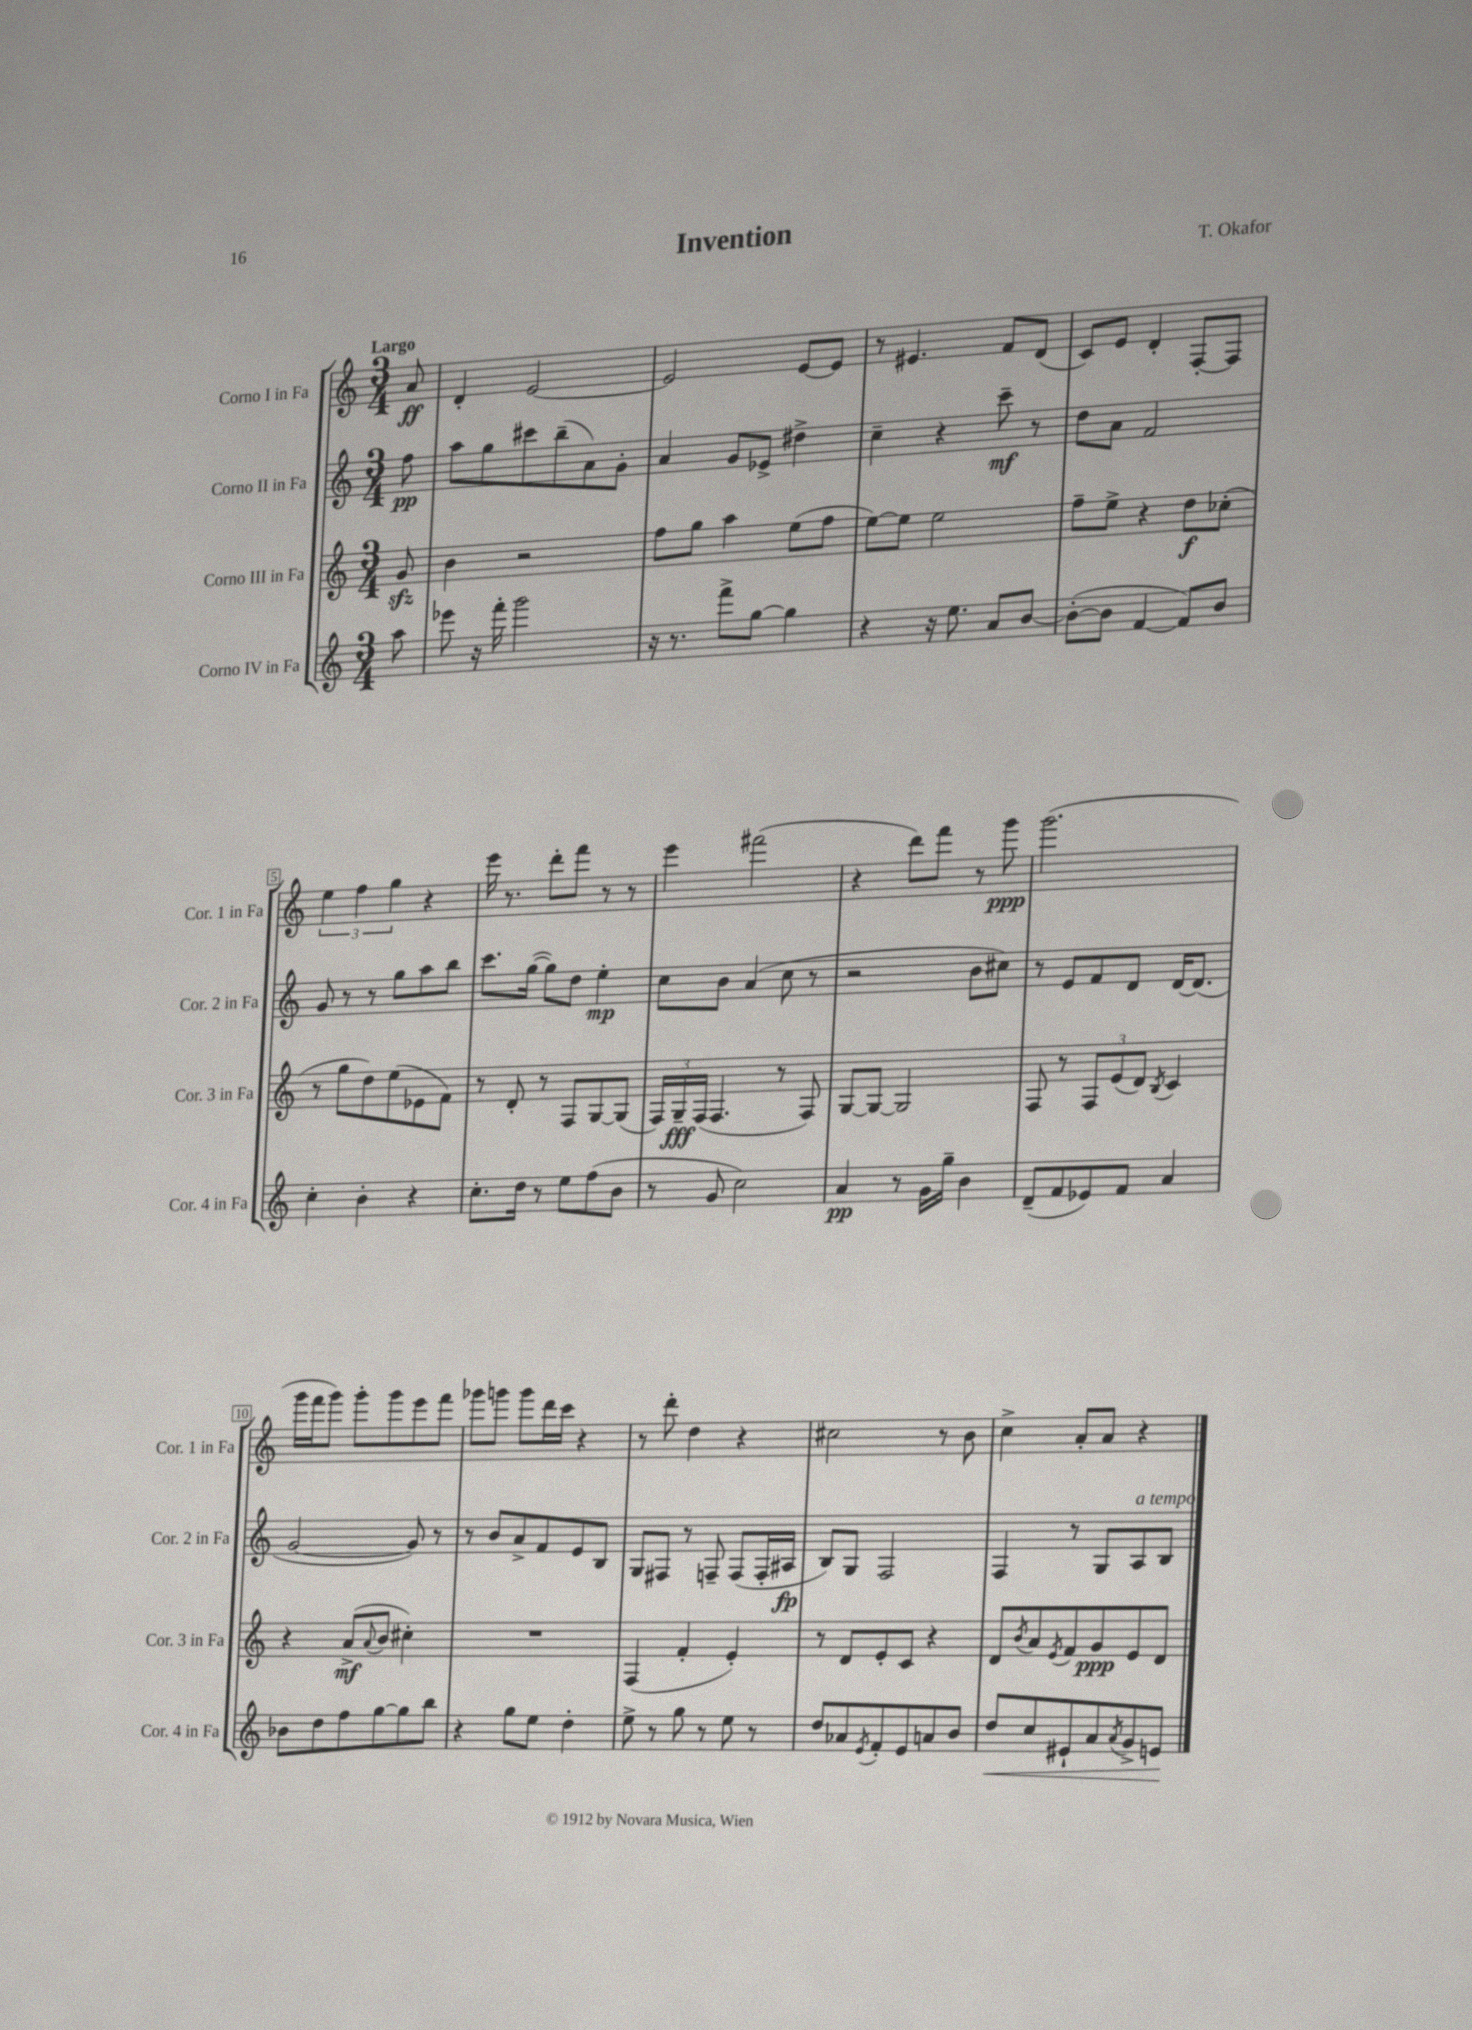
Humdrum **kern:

**kern	**kern	**kern	**kern
*staff4	*staff3	*staff2	*staff1
*clefG2	*clefG2	*clefG2	*clefG2
*k[]	*k[]	*k[]	*k[]
*M3/4	*M3/4	*M3/4	*M3/4
8aa	8g	8ff	8a
=	=	=	=
8eee-	4b	8aa	4d'
16r	.	8gg	.
16fff'	.	.	.
2ggg	2r	8ccc#	[2e
.	.	(8bb~	.
.	.	8a)	.
.	.	8g'	.
=	=	=	=
16r	8ff	4a	2e]
8.r	.	.	.
.	8gg	.	.
8fff^	4aa	8g	.
[8gg	.	8e-^	.
4gg]	(8ee	4dd#^	[8e
.	8ff	.	8e]
=	=	=	=
4r	[8ee)	4cc~	8r
.	8ee]	.	4.e#
16r	2ee	4r	.
8.ee	.	.	.
8a	.	8ccc~	8f
[8b	.	8r	(8d
=	=	=	=
(8b'_	8ff~	8dd	8c)
8b]	8ee^	8a	8e
[4f	4r	2f	4d'
8f])	8dd	.	[8F'
8b	(8cc-'	.	8F]
=	=	=	=
4cc'	8r	8g	6ee
.	8gg	8r	.
.	.	.	6ff
4b'	8dd)	8r	.
.	.	.	6gg
.	(8ee	8gg	.
4r	8e-	8aa	4r
.	8f)	8bb	.
=	=	=	=
8.cc'	8r	8.ccc	16eee
.	.	.	8.r
.	8d'	.	.
16dd	.	([16gg	.
8r	8r	8gg])	8ddd'
8ee	8F	8dd	8fff
(8ff	[8G	4ee'	8r
8b	(8G]	.	8r
=	=	=	=
8r	24F)	8cc	4eee
.	24G~	.	.
.	(24F	.	.
8g	4.F	8b	.
2cc)	.	(4a	(2fff#
.	8r	8cc	.
.	8F)	8r	.
=	=	=	=
4a	[8G	2r	4r
.	8G_	.	.
8r	2G]	.	8ddd)
16g	.	.	8fff
16gg~	.	.	.
4b	.	8b	8r
.	.	8cc#)	8ggg
=	=	=	=
(8d~	8F	8r	(2.ggg
8f	8r	8e	.
8e-)	12F	8f	.
.	(12e	.	.
8f	.	8d	.
.	12d)	.	.
.	8qB	.	.
4a	4c	[16d	.
.	.	(8.d]	.
=	=	=	=
8b-	4r	[2g	16ggg
.	.	.	16fff
8dd	.	.	8ggg)
8ff	(8a^	.	8ggg'
.	8qqa	.	.
[8gg	8b	.	8ggg
8gg]	4cc#')	8g])	8eee
8bb	.	8r	8fff
=	=	=	=
4r	2.r	8r	8ggg-
.	.	8b	8ggg
8gg	.	8a^	8ggg
8ee	.	8f	16ddd
.	.	.	16ccc
4dd'	.	8e	4r
.	.	8B	.
=	=	=	=
8ee^	(4F	8G	8r
8r	.	8F#	8ddd'
8gg	4f'	8r	4dd
8r	.	8F~	.
8ee	4e')	(8F	4r
8r	.	16F'	.
.	.	16A#	.
=	=	=	=
8dd	8r	8B)	2cc#
8a-	8d	8G	.
8qe	.	.	.
8f'	8e'	2F	.
8e	8c	.	.
8a	4r	.	8r
8b	.	.	8b
=	=	=	=
8dd	8d	4F	4cc^
.	8qb	.	.
8cc	8a	.	.
.	8qe	.	.
8e#`	8f	8r	8a'
8a	8g	8G	8a
8qa	.	.	.
8g^	8e	8A	4r
8e	8d	8B	.
==	==	==	==
*-	*-	*-	*-
